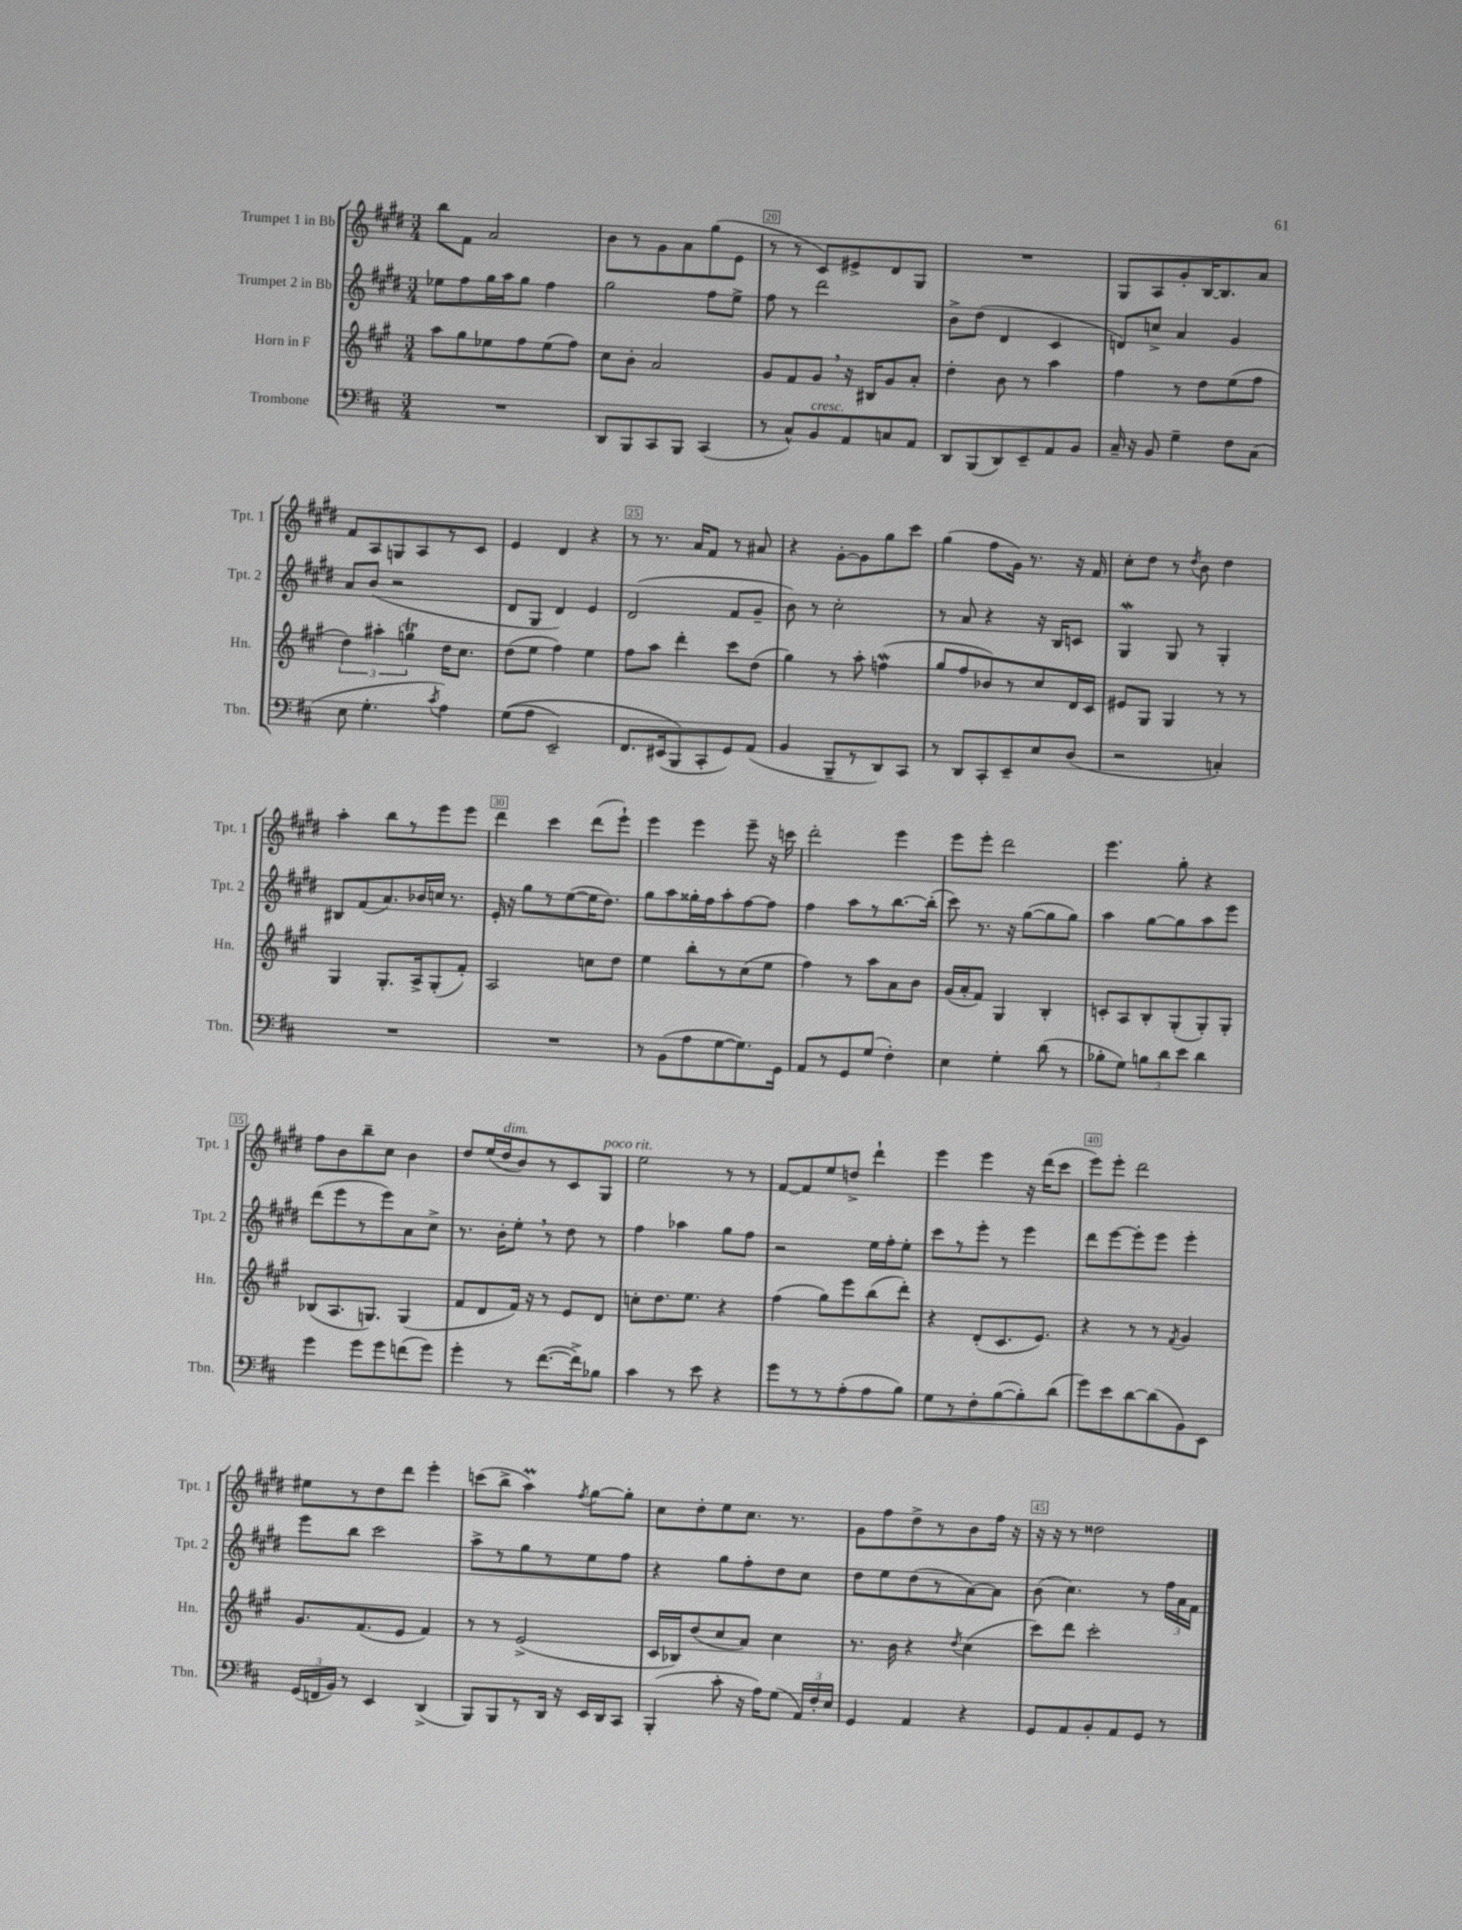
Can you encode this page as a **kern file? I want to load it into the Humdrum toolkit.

**kern	**kern	**kern	**kern
*part4	*part3	*part2	*part1
*staff4	*staff3	*staff2	*staff1
*I"Trombone	*I"Horn in F	*I"Trumpet 2 in Bb	*I"Trumpet 1 in Bb
*I'Tbn.	*I'Hn.	*I'Tpt. 2	*I'Tpt. 1
*clefF4	*clefG2	*clefG2	*clefG2
*k[f#c#]	*k[f#c#g#]	*k[f#c#g#d#]	*k[f#c#g#d#]
*M3/4	*M3/4	*M3/4	*M3/4
=18	=18	=18	=18
2.r	8aa\L	8ee-X\L	8bb\L
.	8gg#\	8ff#\	8f#\J
.	8ee-X\	16gg#\L	2a/
.	.	16aa\J	.
.	8ff#\	8gg#\J	.
.	(8ee-\	4ff#\	.
.	8ff#\J)	.	.
=19	=19	=19	=19
8DD/L	8cc#\L	2gg#\	8b\L
8BBB/	8b'\J	.	8r
8CC#/	2a/	.	8g#\
8BBB/J	.	.	8a\
(4CC#/	.	8ff#\L	(8gg#\
.	.	8ee^\J	8e\J
=20	=20	=20	=20
8r	8g#/L	8ff#\	8r
8C#^^/L)	8f#/	8r	8r
!LO:TX:a:i:t=cresc.	!	!	!
8BB/	8g#,/J	2ddd#\	8c#/L)
8AA/	16r	.	8e#X^/
.	16B#X/KL	.	.
8Cn/	8g#/	.	8d#/
8AA/J	8a'/J	.	8G#/J
=21	=21	=21	=21
8DD/L	4dd'\	8b^\L	2.r
(8BBB/	.	(8dd#\J	.
8DD/)	8b\	4d#/	.
8EE~/	8r	.	.
8AA/	4aa\	4c#/	.
8BB/J	.	.	.
=22	=22	=22	=22
16C#~/	4ff#\	8dn/L)	8G#/L
16r	.	.	.
8BB/	.	8ccn^/J	8A/
4G~\	8r	4a/	8g#'/
.	8dd\L	.	[16B/K
.	.	.	8.B/]
8F#\L	(8ee\	4g#/	.
(8C#\J	8ff#\J	.	8a/J
!!LO:LB:g=z
=23	=23	=23	=23
8E\	6dd\)	8a/L	8f#/L
4.G'\	.	(8b/J	8A/
.	6aa#X'\	.	.
.	.	2r	8Gn/
.	6ggnT\	.	.
.	.	.	8A/
8qc#/	.	.	.
4A\)	16dd\KL	.	8r
.	8.cc#\J	.	.
.	.	.	8c#/J
=24	=24	=24	=24
((8G\L	(8dd\L	8d#/L	4e/
8A\J	8ee\J	8G#/J	.
2EE~/)	4ff#\)	4d#/)	4d#/
.	4ee\	4e/	4r
=25	=25	=25	=25
8.FF#/L	8ff#\L	(2d#/	8r
.	8aa\J	.	8.r
(16EE#X/k	.	.	.
8BBB/)	4ddd'\	.	.
.	.	.	16a/KL
8CC#'/	.	.	8f#/J
8GG/)	8ccc#\L	8f#/L	8r
(8AA/J	(8dd\J	8g#~/J	8a#X/
=26	=26	=26	=26
4BB/	4gg#\)	8b\)	4r
.	.	8r	.
8BBB~/L	8r	2cc#'\	[8g#'\L
8r	8aa'\	.	8g#\]
8DD/)	(4ffnw\	.	8gg#\
8CC#/J	.	.	8ccc#\J
=27	=27	=27	=27
8r	8gg#/L	8r	(4gg#\
8DD/L	8ff#/	8a/	.
8CC#'/	8b-X/)	4r	8ff#\L
8EE~/	8r	.	16g#\Jk)
.	.	.	8.r
8E/	8cc#/	16r	.
.	.	16B/KL	.
(8D/J	16d/L	8cn/J	16r
.	16c#/JJ	.	16f#/
=28	=28	=28	=28
2r	8e#X/L	4G#W/	8cc#'\L
.	8G#/J	.	8dd#\J
.	4G#/	8G#/	8r
.	.	.	8qdd#/
.	.	8r	8b\
4Cn'/)	8r	4G#'/	4dd#\
.	8r	.	.
!!LO:LB:g=z
=29	=29	=29	=29
2.r	4G#/	8B#X/L	4aa'\
.	.	(8f#/	.
.	8.G#'/L	8.a/)	8bb\L
.	.	.	8r
.	16A^/k	16b-X/L	.
.	(8G#'/	16ccn/JJ	8eee\
.	.	8.r	.
.	8f#'/J)	.	8eee\J
=30	=30	=30	=30
2.r	2A/	16e'/	4ddd#\
.	.	16r	.
.	.	8gg#\L	.
.	.	8r	4ccc#\
.	.	([8ee\	.
.	8ccn\L	16ee\K]	(8ddd#\L
.	.	8.dd#\J)	.
.	8dd\J	.	8eee`\J)
=31	=31	=31	=31
8r	4ee\	8gg#\L	4eee\
(8BB\L	.	8aa\	.
8A\	8bb'\L	16gg##X'\L	4eee\
.	.	16ff#\J	.
[8G\	8r	8aa'\	.
8.G\])	(8cc#\	[8ff#\	8eee~\
.	8ee\J	8ff#\J]	16r
16GG\Jk	.	.	16cccn\
=32	=32	=32	=32
8AA/L	4ff#\)	4ff#\	2ddd#'\
8r	.	.	.
8GG/	8r	8aa\L	.
(8G/J	8aa\L	8r	.
4F#'\)	8a\	[8.bb\	4eee\
.	8b\J	.	.
.	.	(16bb'\Jk]	.
=33	=33	=33	=33
4E\	(16g#/LL	8ccc#\)	8eee\L
.	16a'/J	.	.
.	8f#/J)	8.r	8eee'\J
4G'\	4G#/	.	2ddd#\
.	.	16r	.
.	.	([8gg#\L	.
(8d\	4B'/	8gg#\]	.
8r	.	8gg#\J)	.
=34	=34	=34	=34
8B-X'\L	8cn'/L	4aa\	4.eee\
8G\J)	8A/	.	.
12Bn\L	8B'/	[8gg#\L	.
12d\	.	.	.
.	(8G#'/	8gg#\]	8gg#'\
12e\J	.	.	.
4d\	8G#'/)	8aa\	4r
.	8G#'/J	8eee\J	.
!!LO:LB:g=z
=35	=35	=35	=35
4g\	(8B-X/L	(8ddd#\L	8ff#\L
.	8.A/	8eee\	8b\
8g\L	.	8r	8bb~\
.	8.Gn/J)	.	.
8g\	.	8eee\)	8cc#\J
(8fn\	(4G/	8a\	4b\
8g\J)	.	8cc#^\J	.
=36	=36	=36	=36
4g'\	8f#/L	8.r	8dd#/L
.	8d/	.	(16ee/L
!	!	!	!LO:TX:a:i:t=dim.
.	.	16b'\KL	16dd#/J
8r	16f#/Jk)	8ee',\J	8b/)
.	16r	.	.
([8.f#\L	8r	8r	8r
.	8e/L	8dd#\	8c#/
16f#^\k])	.	.	.
!	!	!	!LO:TX:a:i:t=poco rit.
8B-X\J	8d/J	8r	8G#/J
=37	=37	=37	=37
4c#\	8ccn'\L	4ff#\	2ee\
.	8.dd\	.	.
8r	.	4aa-X\	.
.	8.ee\J	.	.
8e\	.	.	.
4r	4r	8gg#\L	8r
.	.	8ff#\J	8r
=38	=38	=38	=38
8g\L	(4ff#\	2r	[8f#/L
8r	.	.	8f#/]
8r	8gg#\L)	.	8ee/
(8A'\	8eee\	.	8ddn^/J
8A\	(8bb\	16ee\LL	4ddd#`\
.	.	16ff#'\J	.
8B\J)	8ddd'\J)	8ee'\J	.
=39	=39	=39	=39
8G\L	4r	8ccc#\L	4eee\
8r	.	8r	.
8F#'\	(8d'/L	8eee'\J	4eee\
([8B\	8.c#/	8r	.
8B'\])	.	4eee\	16r
.	8.e/J)	.	(16ddd#\KL
(8d\J	.	.	8ccc#\J
=40	=40	=40	=40
8g\L)	4r	8ddd#\L	8eee\L)
8e\	.	[8eee\	8eee'\J
[8d\	8r	8eee'\]	2ddd#\
(8d\]	8r	8eee\J	.
.	8qf#/	.	.
8BB\)	4g#/	4eee'\	.
8EE\J	.	.	.
!!LO:LB:g=z
=41	=41	=41	=41
(24GG/LL	8.g#/L	8eee\L	8ee#X\L
24FFn/	.	.	.
24BB/JJ)	.	.	.
8r	.	8bb\J	8r
.	(8.f#/	.	.
4EE/	.	2ccc#\	8dd#\
.	8e/J	.	8ddd#\J
(4DD^/	4f#/)	.	4eee'\
=42	=42	=42	=42
8BBB/L)	8r	8aa^\L	(8cccn\L
8BBB/	8r	8r	8bb^\J
8r	(2e^/	8gg#\	4aaM\)
16DD/Jk	.	8r	.
16r	.	.	.
.	.	.	8qff#/
16EE/LL	.	8ee\	[8gg#\L
16DD/J	.	.	.
8CC#/J	.	8ff#\J	8gg#'\J]
=43	=43	=43	=43
(4BBB'/	16c#/LL	4r	8cc#\L
.	16B-X/J)	.	.
.	(8dd/	.	8dd#'\
8c#'\	8cc#/	8gg#\L	8ee\
16r	8a/J)	8ff#'\	8.cc#\J
16A\KL)	.	.	.
(8G\J	4cc#\	8dd#\	.
.	.	.	8.r
24AA/LL)	.	8cc#\J	.
24F#'/	.	.	.
24E/JJ	.	.	.
=44	=44	=44	=44
4GG/	8.r	8dd#\L	8g#\L
.	.	8ee\	8ff#\
.	16b\	.	.
4AA/	4r	(8dd#\	8dd#^\
.	.	8r	8r
.	8qdd/	.	.
4r	(4cc#\	[8a\)	8b\
.	.	8a\J]	16ff#\Jk
.	.	.	16r
=45	=45	=45	=45
8GG/L	8ccc#\L)	(8b\	16r
.	.	.	16r
8AA/	8ddd\J	4.cc#\)	8r
8BB'/	2ccc#'\	.	2dd##X\
8AA/	.	.	.
8GG/J	.	8r	.
8r	.	24ff#\LL	.
.	.	24a\	.
.	.	24f#\JJ	.
==	==	==	==
*-	*-	*-	*-
